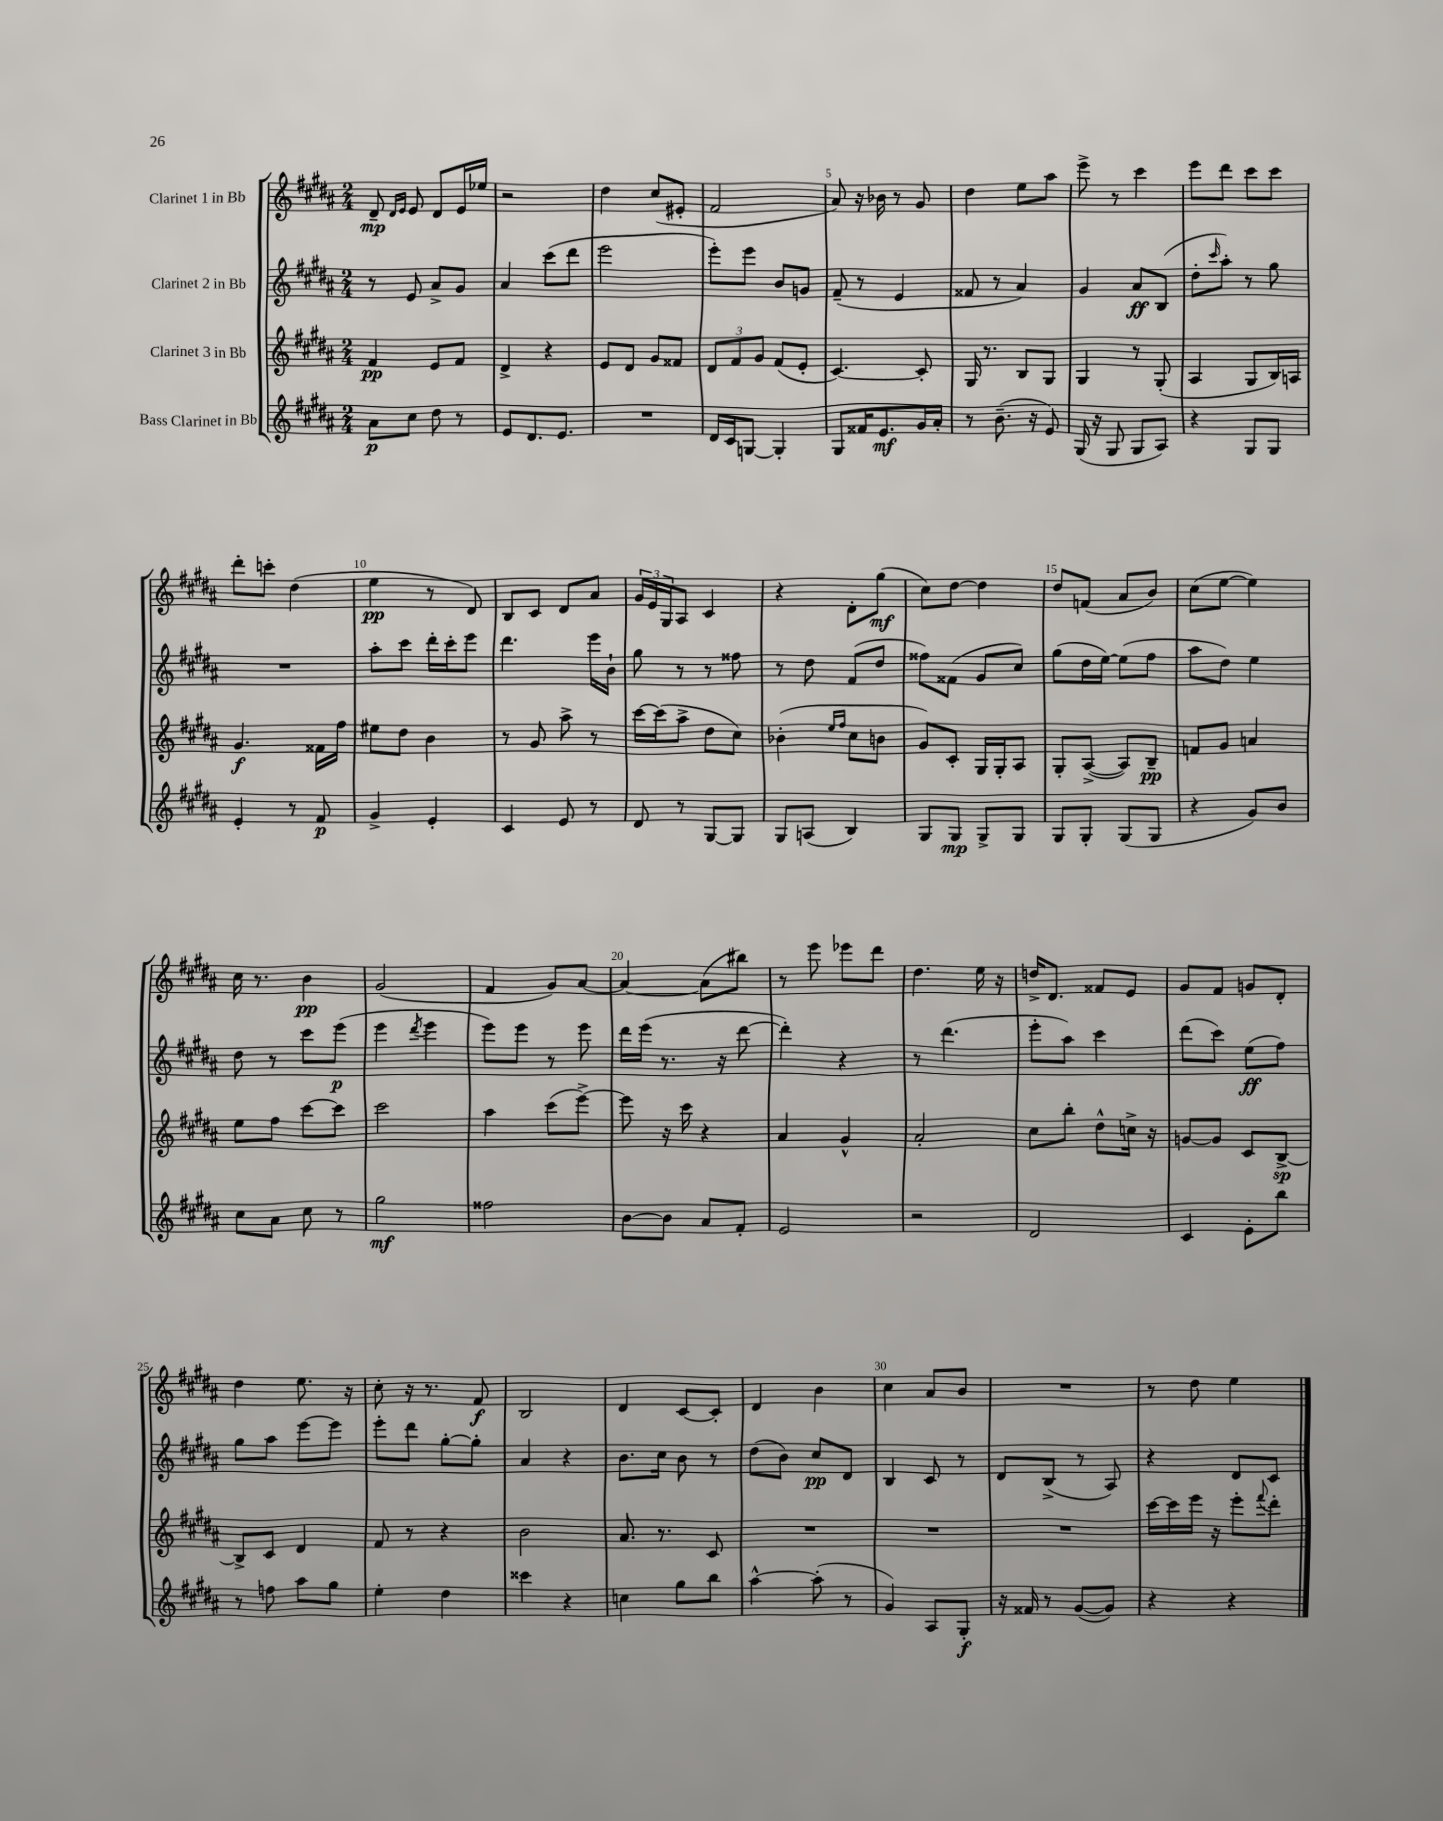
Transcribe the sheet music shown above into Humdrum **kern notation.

**kern	**dynam	**kern	**dynam	**kern	**dynam	**kern	**dynam
*part4	*part4	*part3	*part3	*part2	*part2	*part1	*part1
*staff4	*staff4	*staff3	*staff3	*staff2	*staff2	*staff1	*staff1
*I"Bass Clarinet in Bb	*	*I"Clarinet 3 in Bb	*	*I"Clarinet 2 in Bb	*	*I"Clarinet 1 in Bb	*
*clefG2	*	*clefG2	*	*clefG2	*	*clefG2	*
*k[f#c#g#d#a#]	*	*k[f#c#g#d#a#]	*	*k[f#c#g#d#a#]	*	*k[f#c#g#d#a#]	*
*M2/4	*	*M2/4	*	*M2/4	*	*M2/4	*
=1	=1	=1	=1	=1	=1	=1	=1
8a#\L	p	4f#/	pp	8r	.	8d#~/	mp
.	.	.	.	.	.	16qqd#/LL	.
.	.	.	.	.	.	16qqe/JJ	.
8cc#\J	.	.	.	8e/	.	8e/	.
8dd#\	.	8e/L	.	8a#^/L	.	8d#/L	.
8r	.	8f#/J	.	8g#/J	.	16e/L	.
.	.	.	.	.	.	16ee-X/JJ	.
=2	=2	=2	=2	=2	=2	=2	=2
8e/L	.	4d#^/	.	4a#/	.	2r	.
8.d#/	.	.	.	.	.	.	.
.	.	4r	.	(8ccc#\L	.	.	.
8.e/J	.	.	.	.	.	.	.
.	.	.	.	8ddd#\J	.	.	.
=3	=3	=3	=3	=3	=3	=3	=3
2r	.	8e/L	.	2eee\	.	4dd#\	.
.	.	8d#/J	.	.	.	.	.
.	.	8g#/L	.	.	.	(8cc#/L	.
.	.	8f##X/J	.	.	.	8e#X'/J	.
=4	=4	=4	=4	=4	=4	=4	=4
16d#/LL	.	12d#/L	.	8eee'\L)	.	2f#/	.
16c#/J	.	.	.	.	.	.	.
.	.	12f#/	.	.	.	.	.
[8Gn/J	.	.	.	8eee\J	.	.	.
.	.	12g#/J	.	.	.	.	.
4G'/]	.	(8f#/L	.	8b/L	.	.	.
.	.	8e'/J	.	8gn/J	.	.	.
=5	=5	=5	=5	=5	=5	=5	=5
8G#/L	.	[4.c#/)	.	(8f#~/	.	8a#/)	.
16f##X/K	.	.	.	8r	.	16r	.
8.e/	mf	.	.	.	.	16b-X\	.
.	.	.	.	4e/	.	8r	.
16g#/L	.	8c#'/]	.	.	.	8g#/	.
16a#'/JJ	.	.	.	.	.	.	.
=6	=6	=6	=6	=6	=6	=6	=6
8r	.	16G#/	.	8f##X/	.	4dd#\	.
.	.	8.r	.	.	.	.	.
(8.b~\	.	.	.	8r	.	.	.
.	.	8B/L	.	4a#/)	.	8ee\L	.
16r	.	.	.	.	.	.	.
8e/)	.	8G#/J	.	.	.	8aa#\J	.
=7	=7	=7	=7	=7	=7	=7	=7
(16G#/	.	4G#/	.	4g#/	.	8eee^\	.
16r	.	.	.	.	.	.	.
8G#/	.	.	.	.	.	8r	.
8G#/L	.	8r	.	8a#/L	ff	4ccc#\	.
8A#/J)	.	(8G#'/	.	(8B/J	.	.	.
=8	=8	=8	=8	=8	=8	=8	=8
4r	.	4A#/	.	8dd#'\L	.	8eee\L	.
.	.	.	.	16qqccc#/	.	.	.
.	.	.	.	8aa#'\J)	.	8ddd#\J	.
8G#/L	.	8G#/L	.	8r	.	8ccc#\L	.
8G#/J	.	16B/L)	.	8gg#\	.	8ccc#\J	.
.	.	16An/JJ	.	.	.	.	.
!!LO:LB:g=z
=9	=9	=9	=9	=9	=9	=9	=9
4e'/	.	4.g#/	f	2r	.	8ddd#'\L	.
.	.	.	.	.	.	8cccn'\J	.
8r	.	.	.	.	.	(4dd#\	.
8f#/	p	16f##X\LL	.	.	.	.	.
.	.	16ff#\JJ	.	.	.	.	.
=10	=10	=10	=10	=10	=10	=10	=10
4g#^/	.	8ee#X\L	.	8aa#'\L	.	4ee\	pp
.	.	8dd#\J	.	8ccc#\J	.	.	.
4e'/	.	4b\	.	16ddd#'\LL	.	8r	.
.	.	.	.	16ccc#'\J	.	.	.
.	.	.	.	8eee\J	.	8d#/)	.
=11	=11	=11	=11	=11	=11	=11	=11
4c#/	.	8r	.	4.ddd#\	.	8B/L	.
.	.	8g#/	.	.	.	8c#/J	.
8e/	.	8aa#^\	.	.	.	8d#/L	.
8r	.	8r	.	16eee\LL	.	8a#/J	.
.	.	.	.	16b`\JJ	.	.	.
=12	=12	=12	=12	=12	=12	=12	=12
8d#/	.	[16ccc#\LL	.	8gg#\	.	24g#/LL	.
.	.	.	.	.	.	24e/	.
.	.	(16ccc#\J]	.	.	.	.	.
.	.	.	.	.	.	24G#/J	.
8r	.	8aa#^\J	.	8r	.	8A#/J	.
[8G#/L	.	8dd#\L	.	8r	.	4c#/	.
8G#/J]	.	8cc#\J)	.	8ff##X\	.	.	.
=13	=13	=13	=13	=13	=13	=13	=13
8G#/L	.	(4b-X'\	.	8r	.	4r	.
(8An/J	.	.	.	8dd#\	.	.	.
.	.	16qqee/LL	.	.	.	.	.
.	.	16qqff#/JJ	.	.	.	.	.
4B/)	.	8cc#\L	.	(8f#/L	.	8d#'\L	.
.	.	8bn\J	.	8dd#/J	.	(8gg#\J	mf
=14	=14	=14	=14	=14	=14	=14	=14
8G#/L	.	8g#/L)	.	8ff##X\L)	.	8cc#\L)	.
8G#/J	mp	8c#'/J	.	(8f##X\J	.	[8dd#\J	.
8G#^/L	.	16G#/LL	.	8g#/L	.	4dd#\]	.
.	.	16G#'/J	.	.	.	.	.
8G#/J	.	8A#/J	.	8cc#/J)	.	.	.
=15	=15	=15	=15	=15	=15	=15	=15
8G#/L	.	8G#'/L	.	(8gg#\L	.	8dd#/L	.
8G#'/J	.	([8A#^/J	.	16dd#\L	.	(8fn/J	.
.	.	.	.	[16ee\JJ)	.	.	.
(8G#/L	.	8A#/L])	.	(8ee\L]	.	8a#/L	.
8G#/J	.	8B~/J	pp	8ff#\J	.	8b/J)	.
=16	=16	=16	=16	=16	=16	=16	=16
4r	.	8fn/L	.	8aa#\L	.	(8cc#\L	.
.	.	8g#/J	.	8dd#\J)	.	[8ee\J	.
8g#/L)	.	4an/	.	4ee\	.	4ee\])	.
8b/J	.	.	.	.	.	.	.
!!LO:LB:g=z
=17	=17	=17	=17	=17	=17	=17	=17
8cc#\L	.	8ee\L	.	8dd#\	.	16cc#\	.
.	.	.	.	.	.	8.r	.
8a#\J	.	8ff#\J	.	8r	.	.	.
8cc#\	.	[8ccc#\L	.	8ccc#\L	.	4b\	pp
8r	.	8ccc#\J]	.	(8eee\J	p	.	.
=18	=18	=18	=18	=18	=18	=18	=18
2gg#\	mf	2ccc#\	.	4eee\	.	(2g#/	.
.	.	.	.	8qddd#/	.	.	.
.	.	.	.	4eee\	.	.	.
=19	=19	=19	=19	=19	=19	=19	=19
2ff##X\	.	4aa#\	.	8eee\L)	.	4f#/	.
.	.	.	.	8eee\J	.	.	.
.	.	(8ccc#\L	.	8r	.	8g#/L)	.
.	.	[8eee^\J)	.	8eee\	.	[8a#/J	.
=20	=20	=20	=20	=20	=20	=20	=20
[8b\L	.	8eee\]	.	16ddd#\LL	.	4a#/_	.
.	.	.	.	(16eee\JJ	.	.	.
8b\J]	.	16r	.	8.r	.	.	.
.	.	16ccc#\	.	.	.	.	.
8a#/L	.	4r	.	.	.	(8a#\L]	.
.	.	.	.	16r	.	.	.
8f#'/J	.	.	.	[8ddd#\	.	8bb#X\J)	.
=21	=21	=21	=21	=21	=21	=21	=21
2e/	.	4a#/	.	4ddd#'\])	.	8r	.
.	.	.	.	.	.	8eee\	.
.	.	4g#^^/	.	4r	.	8eee-X\L	.
.	.	.	.	.	.	8ddd#\J	.
=22	=22	=22	=22	=22	=22	=22	=22
2r	.	2a#'/	.	8r	.	4.dd#\	.
.	.	.	.	(4.ddd#\	.	.	.
.	.	.	.	.	.	16ee\	.
.	.	.	.	.	.	16r	.
=23	=23	=23	=23	=23	=23	=23	=23
2d#/	.	8cc#\L	.	8eee'\L	.	16ddn^/KL	.
.	.	.	.	.	.	8.d#/J	.
.	.	8bb'\J	.	8aa#\J)	.	.	.
.	.	8dd#^^\L	.	4ccc#\	.	8f##X/L	.
.	.	16ccn^\Jk	.	.	.	8e/J	.
.	.	16r	.	.	.	.	.
=24	=24	=24	=24	=24	=24	=24	=24
4c#/	.	[8gn/L	.	(8ddd#\L	.	8g#/L	.
.	.	8g/J]	.	8ccc#\J)	.	8f#/J	.
8e'\L	.	8c#/L	.	(8ee\L	ff	8gn/L	.
8bb\J	.	[8B^/J	sp	8ff#\J)	.	8d#'/J	.
!!LO:LB:g=z
=25	=25	=25	=25	=25	=25	=25	=25
8r	.	8B^/L]	.	8gg#\L	.	4dd#\	.
8ffn\	.	8c#/J	.	8aa#\J	.	.	.
8aa#\L	.	4d#/	.	[8eee\L	.	8.ee\	.
8gg#\J	.	.	.	8eee\J]	.	.	.
.	.	.	.	.	.	16r	.
=26	=26	=26	=26	=26	=26	=26	=26
4ee'\	.	8f#/	.	8eee'\L	.	8cc#'\	.
.	.	8r	.	8ddd#\J	.	16r	.
.	.	.	.	.	.	8.r	.
4dd#\	.	4r	.	[8gg#'\L	.	.	.
.	.	.	.	8gg#'\J]	.	8f#/	f
=27	=27	=27	=27	=27	=27	=27	=27
4ccc##X\	.	2b\	.	4a#/	.	2B/	.
4r	.	.	.	4r	.	.	.
=28	=28	=28	=28	=28	=28	=28	=28
4ccn\	.	8.a#/	.	8.b\L	.	4d#/	.
.	.	8.r	.	16cc#\Jk	.	.	.
8gg#\L	.	.	.	8b\	.	[8c#/L	.
8bb\J	.	8c#/	.	8r	.	8c#'/J]	.
=29	=29	=29	=29	=29	=29	=29	=29
[4aa#^^\	.	2r	.	(8dd#\L	.	4d#/	.
.	.	.	.	8b\J)	.	.	.
(8aa#'\]	.	.	.	8cc#/L	pp	4b\	.
8r	.	.	.	8d#/J	.	.	.
=30	=30	=30	=30	=30	=30	=30	=30
4g#/)	.	2r	.	4B/	.	4cc#\	.
8A#/L	.	.	.	8c#/	.	8a#/L	.
8G#'/J	f	.	.	8r	.	8b/J	.
=31	=31	=31	=31	=31	=31	=31	=31
16r	.	2r	.	8d#/L	.	2r	.
16f##X/	.	.	.	.	.	.	.
8r	.	.	.	(8B^/J	.	.	.
([8g#/L	.	.	.	8r	.	.	.
8g#/J])	.	.	.	8A#/)	.	.	.
=32	=32	=32	=32	=32	=32	=32	=32
4r	.	[16ccc#\LL	.	4r	.	8r	.
.	.	16ccc#\]	.	.	.	.	.
.	.	16eee\JJ	.	.	.	8dd#\	.
.	.	16r	.	.	.	.	.
4r	.	8eee'\L	.	8d#/L	.	4ee\	.
.	.	8qqfff#/	.	.	.	.	.
.	.	8ddd#'\J	.	8c#/J	.	.	.
==	==	==	==	==	==	==	==
*-	*-	*-	*-	*-	*-	*-	*-
